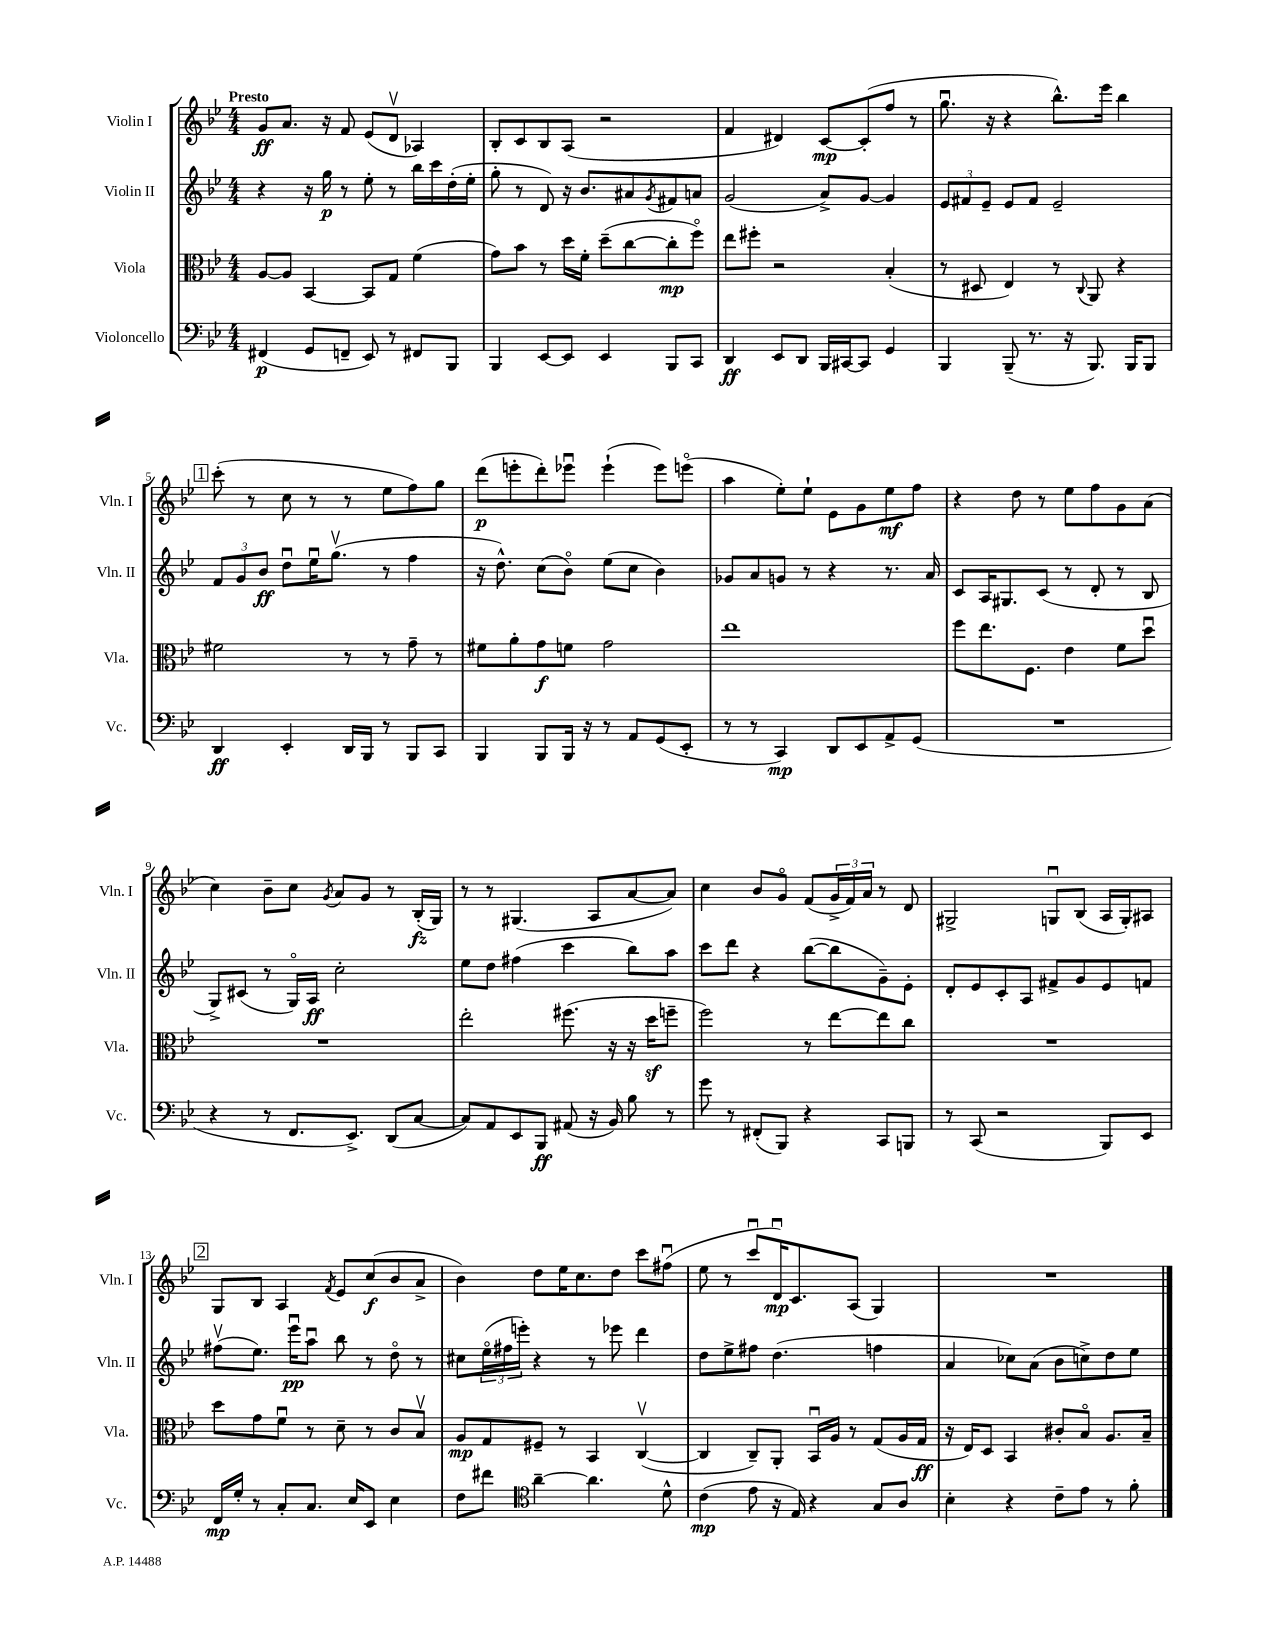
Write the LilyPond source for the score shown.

<<
\new StaffGroup <<
\new Staff = "s0" \with { instrumentName = "Violin I" shortInstrumentName = "Vln. I" } {
    \clef treble \key bes \major \numericTimeSignature \time 4/4 \tempo "Presto"
    g'8\ff a'8. r16 f'8 ees'8( d'8\upbow aes4) |
    bes8-. c'8 bes8 a8( r2 |
    f'4 dis'4) c'8~\mp c'8-.( f''8 r8 |
    g''8.\downbow r16 r4 bes''8.-^) ees'''16 bes''4 |
    \mark \markup { \box "1" } c'''8-.( r8 c''8 r8 r8 ees''8 f''8) g''8 |
    d'''8\p( e'''8-. d'''8-.) ees'''8\downbow ees'''4-!( ees'''8) e'''8\flageolet( |
    a''4 ees''8-.) ees''8-! ees'8 g'8 ees''8\mf f''8 |
    r4 d''8 r8 ees''8 f''8 g'8 a'8( |
    c''4) bes'8-- c''8 \acciaccatura { g'8 } a'8 g'8 r8 bes16-.\fz( g16) |
    r8 r8 gis4.( a8 a'8~ a'8) |
    c''4 bes'8 g'8\flageolet f'8( \tuplet 3/2 { g'16-> f'16) a'16 } r8 d'8 |
    gis2-> g8\downbow bes8( a16 g16-.) ais8 |
    \mark \markup { \box "2" } g8 bes8 a4 \acciaccatura { f'8 } ees'8 c''8\f( bes'8 a'8-> |
    bes'4) d''8 ees''16 c''8. d''8 c'''8 fis''8\downbow( |
    ees''8 r8 c'''8\downbow d'16\downbow\mp) c'8. a8( g4) |
    R1 \bar "|." |
}
\new Staff = "s1" \with { instrumentName = "Violin II" shortInstrumentName = "Vln. II" } {
    \clef treble \key bes \major \numericTimeSignature \time 4/4
    r4 r16 g''16\p r8 ees''8-. r8 bes''16 c'''16 d''16-.( ees''16-. |
    g''8-. r8 d'8) r16 bes'8. ais'8 \acciaccatura { g'8 } fis'8 a'8 |
    g'2( a'8->) g'8~ g'4 |
    \tuplet 3/2 { ees'8 fis'8 ees'8-- } ees'8 fis'8 ees'2-- |
    \mark \markup { \box "1" } \tuplet 3/2 { f'8 g'8 bes'8\ff } d''8\downbow ees''16\downbow g''8.\upbow( r8 f''4 |
    r16 d''8.-^) c''8( bes'8\flageolet) ees''8( c''8 bes'4) |
    ges'8 a'8 g'8 r8 r4 r8. a'16 |
    c'8 a16 gis8. c'8( r8 d'8-. r8 bes8 |
    g8->) cis'8( r8 g16\flageolet) a16\ff c''2-. |
    ees''8 d''8 fis''4( c'''4 bes''8) a''8 |
    c'''8 d'''8 r4 bes''8~( bes''8 g'8--) ees'8-. |
    d'8-. ees'8 c'8-. a8 fis'8-> g'8 ees'8 f'8 |
    \mark \markup { \box "2" } fis''8\upbow( ees''8.) ees'''16\downbow\pp a''8\downbow bes''8 r8 d''8\flageolet r8 |
    cis''8 \tuplet 3/2 { ees''16\flageolet( fis''16 e'''16-.) } r4 r8 ees'''8 d'''4 |
    d''8 ees''8-> fis''8 d''4.( f''4 |
    a'4 ces''8) a'8( bes'8 c''8->) d''8 ees''8 \bar "|." |
}
\new Staff = "s2" \with { instrumentName = "Viola" shortInstrumentName = "Vla." } {
    \clef alto \key bes \major \numericTimeSignature \time 4/4
    a8~ a8 bes,4~ bes,8 g8 f'4( |
    g'8) bes'8 r8 d''16 f'16-. d''8--( c''8~ c''8-.\mp f''8\flageolet) |
    ees''8 fis''8-. r2 bes4-.( |
    r8 dis8 ees4) r8 \appoggiatura { c8 } a,8 r4 |
    \mark \markup { \box "1" } fis'2 r8 r8 g'8-- r8 |
    fis'8 a'8-. g'8\f f'8 g'2 |
    ees''1 |
    f''8 ees''8. f8. ees'4 f'8 d''8\downbow |
    R1 |
    ees''2-. fis''8.( r16 r16 d''16\sf f''8-- |
    f''2) r8 ees''8~ ees''8 c''8 |
    R1 |
    \mark \markup { \box "2" } d''8 g'8 f'8\downbow r8 d'8-- r8 c'8 bes8\upbow |
    a8\mp g8 fis8-- r8 bes,4 c4~\upbow( |
    c4 c8--) a,8-. bes,16\downbow a16 r8 g8( a16 g16\ff |
    r16 ees16) d8 bes,4 cis'8-. bes8\flageolet a8. bes16-- \bar "|." |
}
\new Staff = "s3" \with { instrumentName = "Violoncello" shortInstrumentName = "Vc." } {
    \clef bass \key bes \major \numericTimeSignature \time 4/4
    fis,4\p( g,8 f,8-- ees,8) r8 fis,8 bes,,8 |
    bes,,4 ees,8~ ees,8 ees,4 bes,,8 c,8 |
    d,4\ff ees,8 d,8 bes,,16 cis,16~ cis,8 g,4 |
    bes,,4 bes,,8--( r8. r16 bes,,8.) bes,,16 bes,,8 |
    \mark \markup { \box "1" } d,4\ff ees,4-. d,16 bes,,16 r8 bes,,8 c,8 |
    bes,,4 bes,,8 bes,,16 r16 r8 a,8 g,8( ees,8-. |
    r8 r8 c,4\mp) d,8 ees,8 a,8-> g,8( |
    R1 |
    r4 r8 f,8. ees,8.->) d,8( c8~ |
    c8) a,8 ees,8 bes,,8\ff ais,8( r16 bes,16) bes8 r8 |
    g'8 r8 fis,8-.( bes,,8) r4 c,8 b,,8 |
    r8 c,8( r2 bes,,8) ees,8 |
    \mark \markup { \box "2" } f,16\mp g16-. r8 c8-. c8. ees16 ees,8 ees4 |
    f8 fis'8 \clef tenor a'4~-- a'4. d'8-^ |
    c'4\mp( ees'8 r16 ees16) r4 g8 a8 |
    bes4-. r4 c'8-- ees'8 r8 f'8-. \bar "|." |
}
>>
>>
